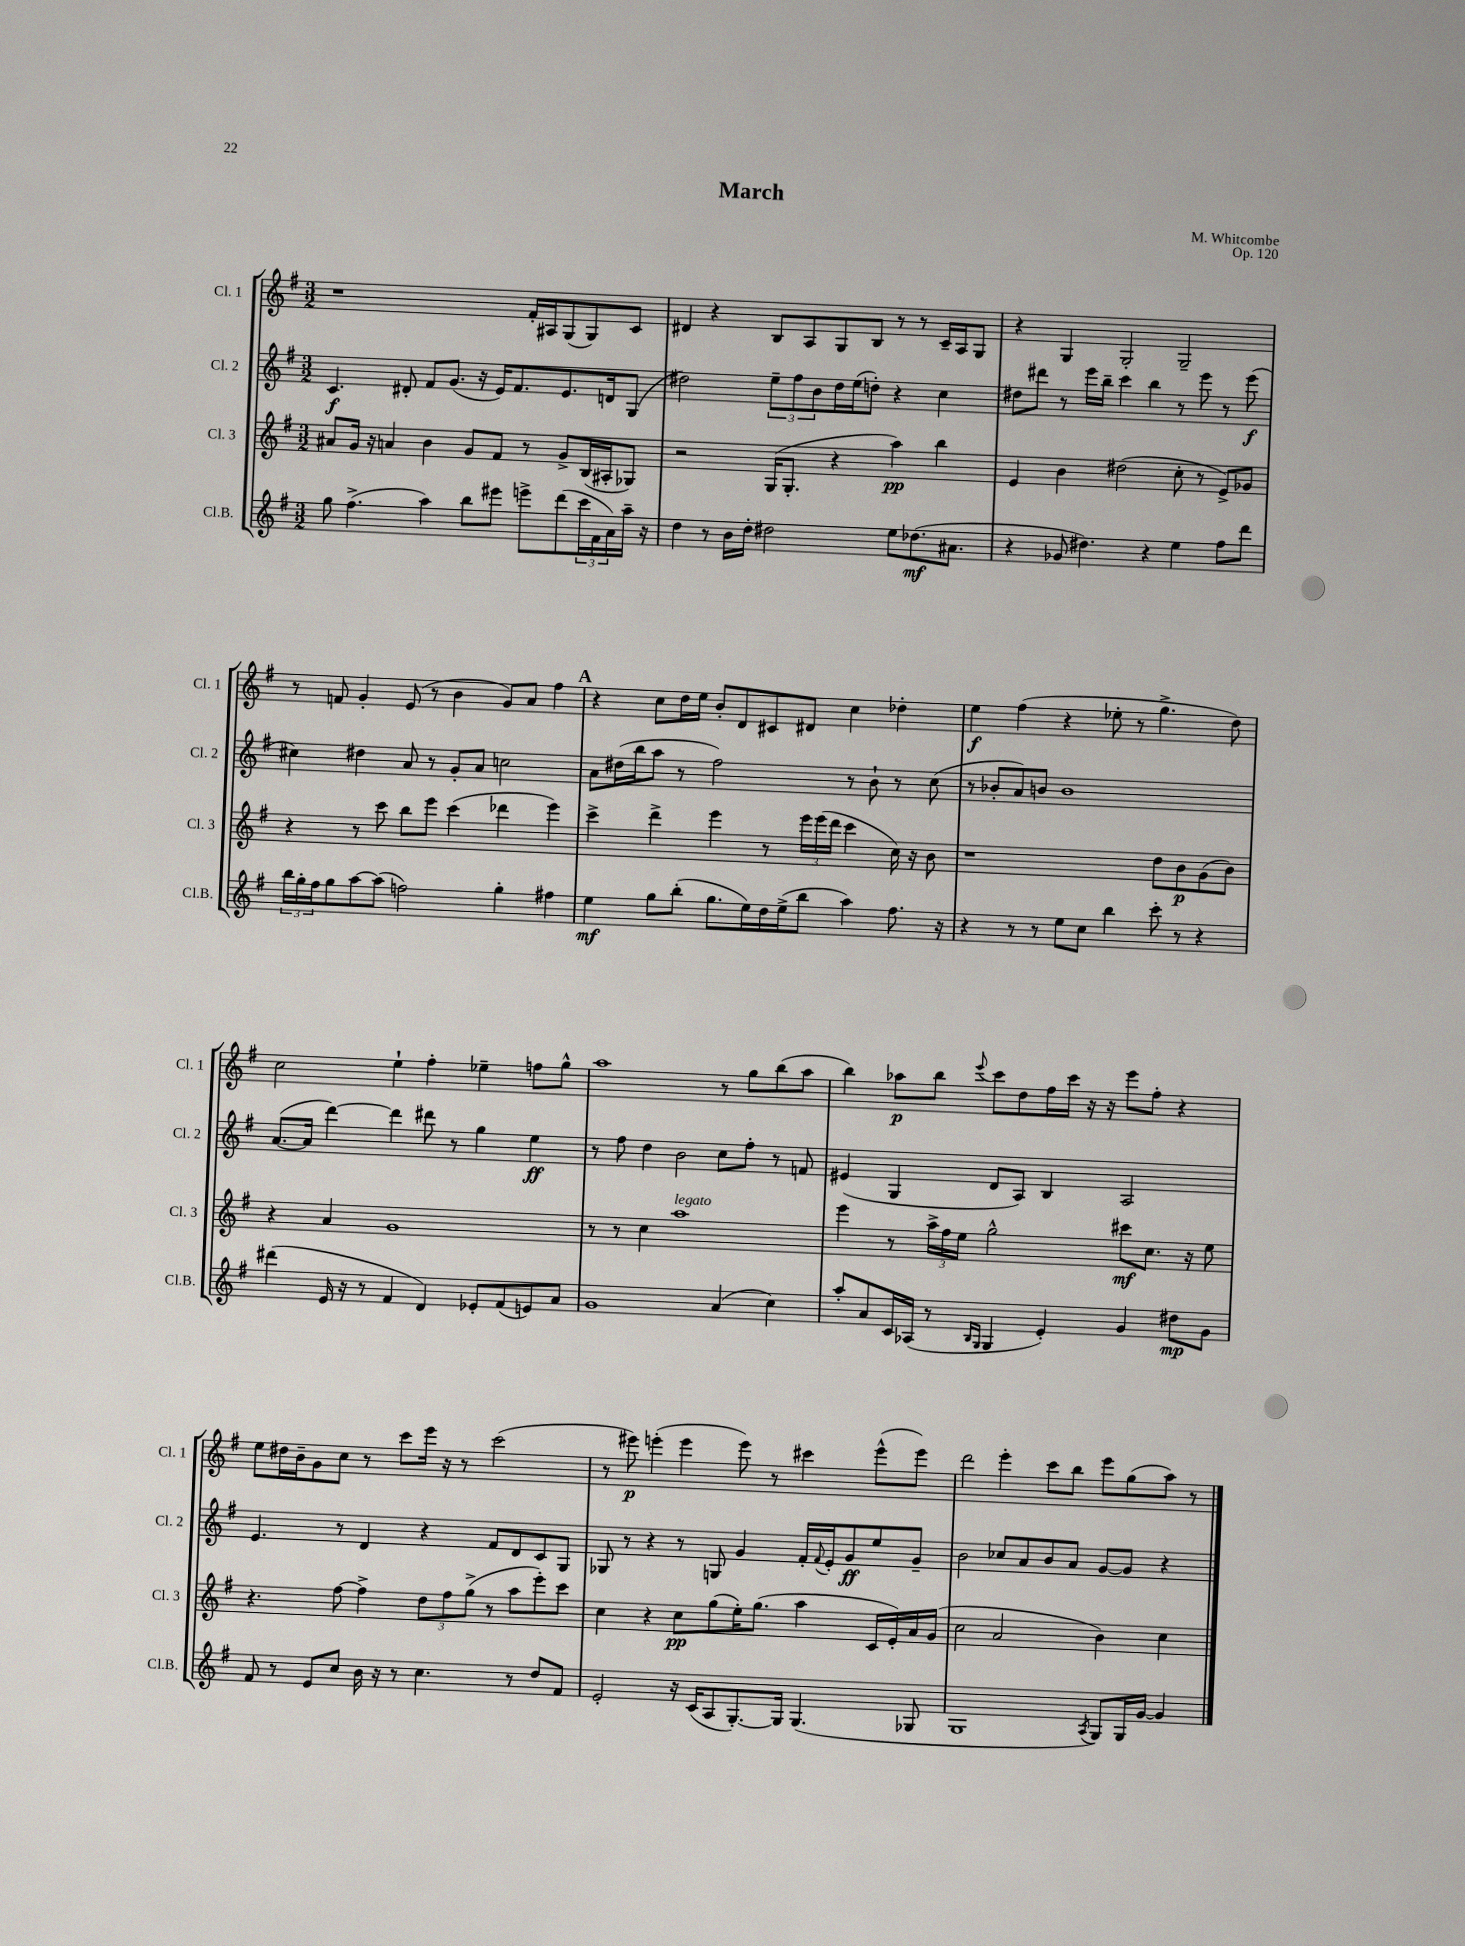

**kern	**kern	**kern	**kern
*staff4	*staff3	*staff2	*staff1
*clefG2	*clefG2	*clefG2	*clefG2
*k[f#]	*k[f#]	*k[f#]	*k[f#]
*M3/2	*M3/2	*M3/2	*M3/2
8gg	8a#	4.c	1r
(4.ff#^	16g	.	.
.	16r	.	.
.	4a	.	.
.	.	8d#'	.
4aa)	4b	8f#	.
.	.	(8.g	.
8bb	8g	.	.
.	.	16r	.
8eee#	8f#	16e)	.
.	.	8.f#	.
8eee^	8r	.	16f#'
.	.	.	16A#
(8ddd	8g^	8.e	(8G
24ccc	(16B	.	8G)
24f#	.	.	.
.	16A#'	16d	.
24a)	.	.	.
16aa~	8G-)	(8G	8c
16r	.	.	.
=	=	=	=
4dd	2r	2dd#)	4d#
8r	.	.	4r
16b	.	.	.
16dd'	.	.	.
2dd#	(16G	12ee~	8B
.	8.G'	.	.
.	.	12ff#	.
.	.	.	8A
.	.	12b	.
.	4r	16dd#	8G
.	.	(16ee	.
.	.	8dd')	8B
8ee	4aa)	4r	8r
(8.dd-	.	.	8r
.	4bb	4cc	16c~
8.a#	.	.	16A
.	.	.	8G
=	=	=	=
4r	4e	8dd#	4r
.	.	8ddd#	.
8g-	4b	8r	4G
4.dd#)	.	16eee	.
.	.	16bb~	.
.	(2dd#	4ccc	2G'
4r	.	4bb	.
4ee	8cc'	8r	2G~
.	8r	8eee	.
8ff#	8e^)	8r	.
8ddd	8g-	(8eee	.
=	=	=	=
24bb	4r	4cc#)	8r
24gg'	.	.	.
24ff#	.	.	.
8gg	.	.	8f
[8aa	8r	4dd#	4g'
(8aa]	8ccc	.	.
2ff)	8bb	8a	(8e
.	8eee	8r	8r
.	(4ccc	8g'	4b
.	.	8a	.
4gg'	4ddd-	2cc	8g)
.	.	.	8a
4ff#	4eee)	.	4ff#
=	=	=	=
4ee	4ccc^	8a	4r
.	.	(16dd#	.
.	.	16bb	.
8gg	4ddd^	8aa	8cc
(8bb'	.	8r	16dd
.	.	.	16ee
8.gg	4eee	2ff#)	8b'
.	.	.	8d
16ee)	.	.	.
16dd	8r	.	8c#
(16ee^	.	.	.
8bb	24eee	.	8d#
.	(24eee	.	.
.	24ddd	.	.
4aa)	4ccc	8r	4cc
.	.	8b`	.
8.ff#	16cc)	8r	4dd-'
.	16r	.	.
.	8b	(8cc	.
16r	.	.	.
=	=	=	=
4r	1r	8r	4ee
.	.	8b-'	.
8r	.	8a)	(4ff#
8r	.	8b	.
8ee	.	1b	4r
8cc	.	.	.
4bb	.	.	8ee-'
.	.	.	8r
8ccc'	8dd	.	4.gg^
8r	8b	.	.
4r	(8g	.	.
.	8b)	.	8dd)
=	=	=	=
(4ddd#	4r	([8.a	2cc
.	.	16a]	.
16e	4a	[4ddd)	.
16r	.	.	.
8r	.	.	.
4f#	1g	4ddd]	4ee`
4d)	.	8ddd#	4ff#'
.	.	8r	.
8e-'	.	4gg	4ee-~
(8f#	.	.	.
8e)	.	4ee	8ff
8a	.	.	8gg^^
=	=	=	=
1g	8r	8r	1aa
.	8r	8ff#	.
.	4cc	4dd	.
.	1aa	2b	.
(4a	.	8cc	8r
.	.	8ff#'	8gg
4cc)	.	8r	(8bb
.	.	8f	8aa
=	=	=	=
8aa'	4eee	(4e#	4bb)
8a	.	.	.
16c	8r	4G	8aa-
(16A-	.	.	.
8r	24aa^	.	8bb
.	24ff#	.	.
.	24ee	.	.
16qqB	.	.	.
16qqG	.	.	8qqeee
4G	2gg^^	8d	8ccc
.	.	8A)	8dd
4e')	.	4B	16ff#
.	.	.	16ccc
.	.	.	16r
.	.	.	16r
4g	8ccc#	2A	8eee
.	8.cc	.	8ff#'
8dd#	.	.	4r
.	16r	.	.
8g	8ee	.	.
=	=	=	=
8f#	4.r	4.e	8ee
8r	.	.	16dd#
.	.	.	16b~
8e	.	.	8g
8cc	[8ff#	8r	8cc
16b	4ff#^]	4d	8r
16r	.	.	.
8r	.	.	8ccc
4.cc	12dd	4r	16eee
.	.	.	16r
.	12ff#	.	.
.	.	.	8r
.	(12gg^	.	.
.	8r	8f#	(2ccc
8r	8aa	8d	.
8dd	8eee')	8c	.
8f#	8ccc	8G	.
=	=	=	=
2e'	4cc	8G-	8r
.	.	8r	8eee#)
.	4r	4r	(4eee'
16r	8cc	8r	4eee
(16c	.	.	.
8A	(8gg	8G	.
[8.G')	16ee')	4g	8eee)
.	(8.gg	.	.
.	.	.	8r
16G]	.	.	.
(4.G	4aa	16f#'	4ccc#
.	.	8qqf#	.
.	.	16e'	.
.	.	8g	.
.	16c	8ee	(8eee^^
.	16e')	.	.
8G-	16a	8g~	8eee)
.	(16g	.	.
=	=	=	=
1G	2cc	2b	2ddd
.	2a	8cc-	4eee'
.	.	8a	.
.	.	8b	8ccc
.	.	8a	8bb
8qA	.	.	.
8G)	4b)	[8g	8eee
16G	.	8g]	(8gg
[16g	.	.	.
4g]	4cc	4r	8aa)
.	.	.	8r
==	==	==	==
*-	*-	*-	*-
